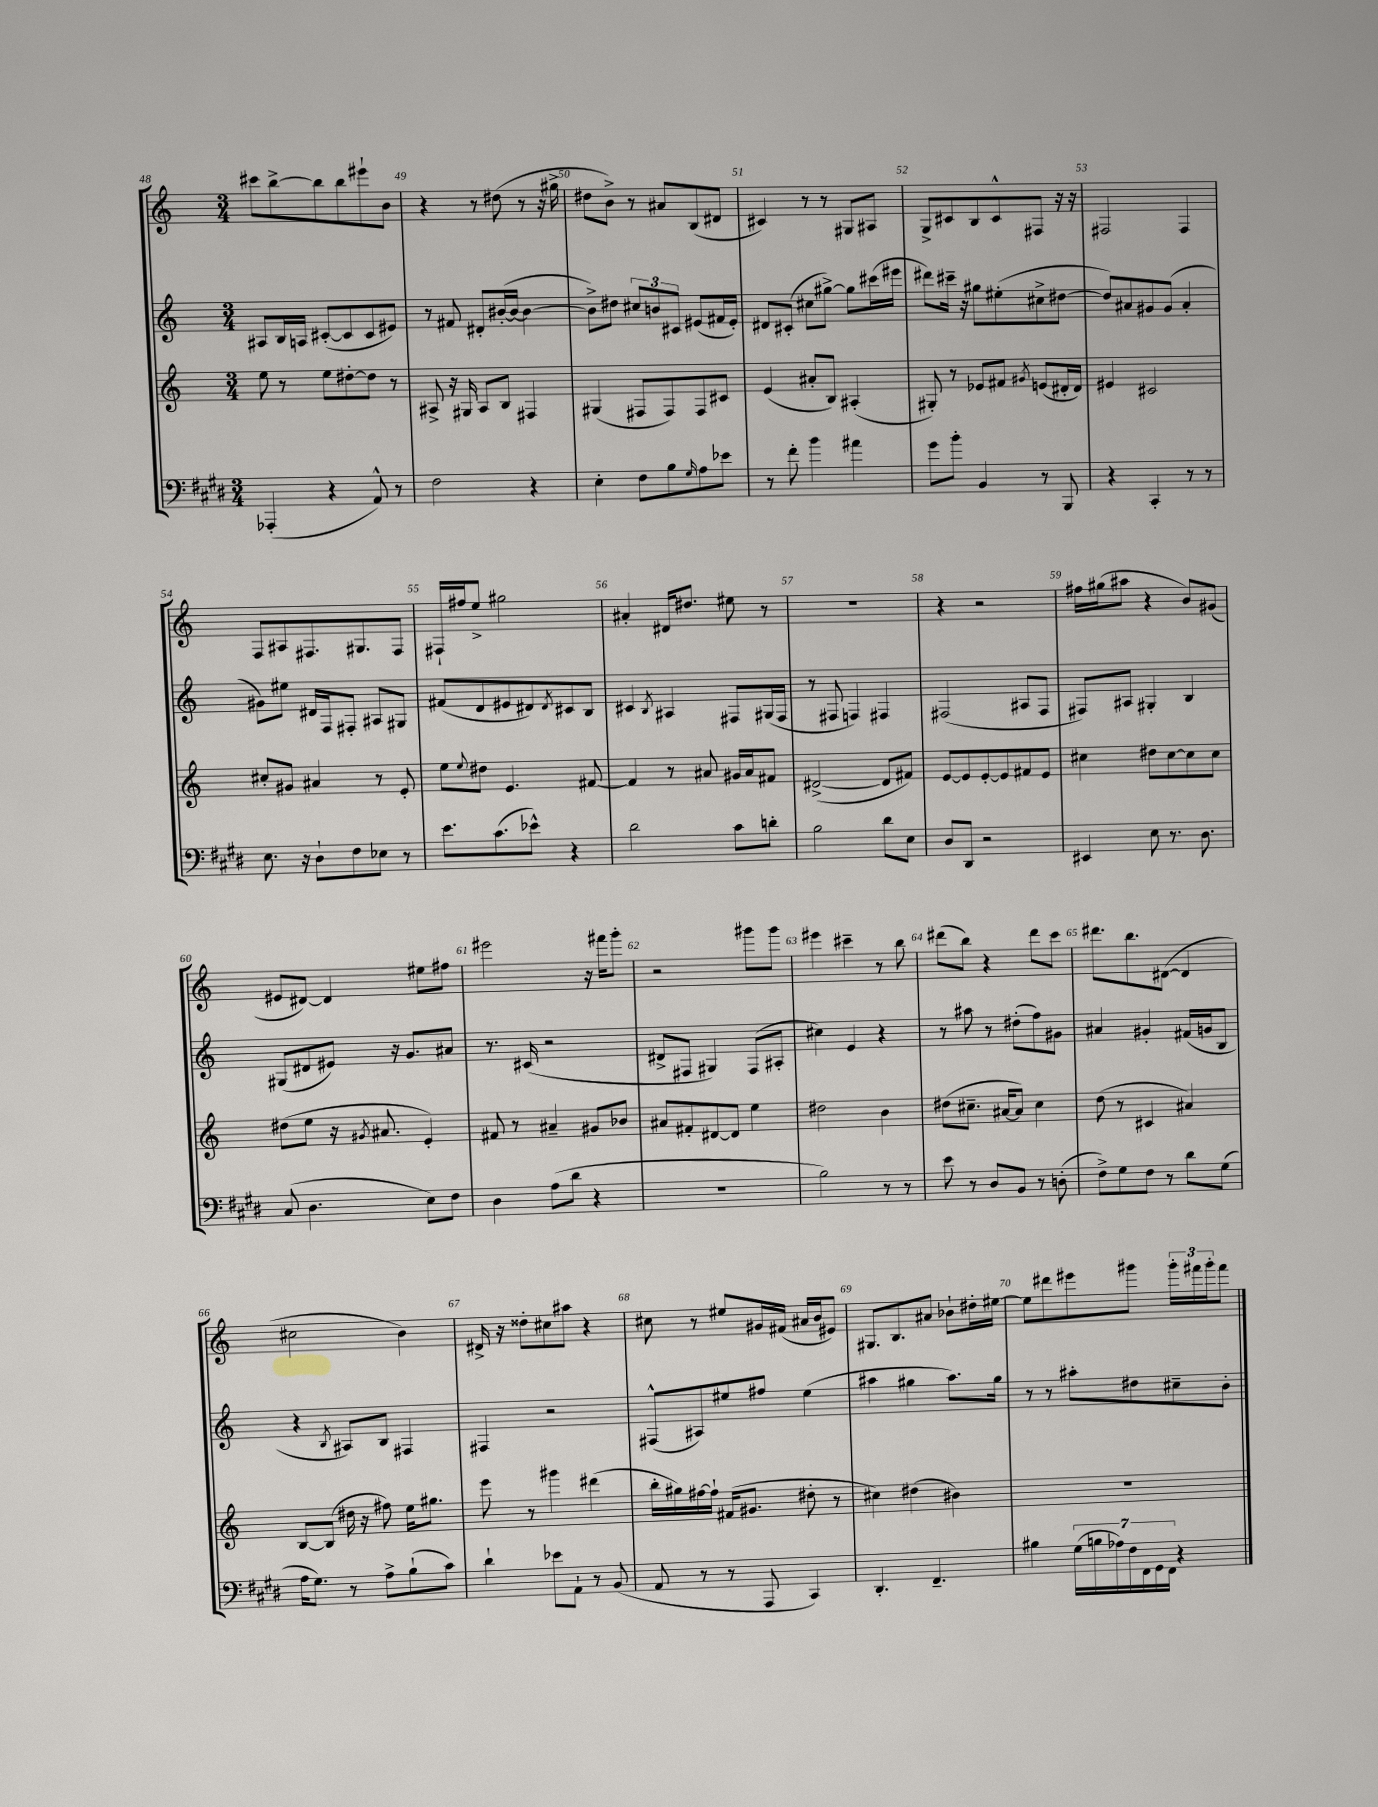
<<
\new StaffGroup <<
\new Staff = "s0" {
    \clef treble \key c \major \numericTimeSignature \time 3/4
    cis'''8 b''8~-> b''8 b''8 eis'''8-! b'8 |
    r4 r8 dis''8( r8 r16 gis''16-> |
    dis''8 b'8->) r8 ais'8 b8( dis'8 |
    cis'4) r8 r8 gis8 ais8 |
    g8-> cis'8 b8 cis'8-^ fis8 r16 r16 |
    fis2 fis4 |
    f8 ais8 fis8. gis8. fis8 |
    fis16-! fis''16 e''8-> gis''2 |
    ais'4-. dis'16 dis''8. eis''8 r8 |
    R2. |
    r4 r2 |
    fis''16 gis''16( ais''8 r4 b'8) gis'8( |
    eis'8 dis'8~) dis'4 eis''8 fis''8 |
    eis'''2 r16 fis'''16 g'''8-. |
    r2 gis'''8 gis'''8 |
    eis'''4 cis'''4-- r8 b''8 |
    dis'''8( b''8) r4 dis'''8 c'''8 |
    dis'''8. b''8. dis'8~( dis'4 |
    cis''2 b'4) |
    dis'16-> r16 disis''8-. cis''8 ais''8 r4 |
    cis''8 r8 eis''8 gis'16 fis'16( ais'16 b'16 eis'8) |
    gis8. b8. ais'8 bes'8-! dis''16-. eis''16~ |
    eis''8 dis'''8 eis'''8 gis'''8 \tuplet 3/2 { gis'''16-. fis'''16 gis'''16-. } fis'''8 \bar "|." |
}
\new Staff = "s1" {
    \clef treble \key c \major \numericTimeSignature \time 3/4
    ais8 b16 a16 cis'8~-.( cis'8 cis'8 eis'8) |
    r8 fis'8 dis'8-. bis'16~-.( bis'16~ bis'4~ |
    bis'8->) dis''8 \tuplet 3/2 { cis''8 b'8 cis'8 } eis'8( fis'16 eis'16-.) |
    dis'8 cis'8-.( cis''8 gis''8~->) gis''8 cis'''16( eis'''16 |
    dis'''8) cis'''16-- r16 gis''8 eis''8-.( cis''8-> dis''8~ |
    dis''8) ais'8 gis'8 gis'8( ais'4-. |
    gis'8) eis''8 dis'16 f16 fis8-. ais8 gis8 |
    fis'8( d'8 eis'8 dis'8) \acciaccatura { dis'8 } cis'8 b8 |
    cis'4 \acciaccatura { b8 } ais4 fis8 gis16( fis16 |
    r8 fis8 f4) fis4 |
    fis2( ais8 fis8 |
    fis8) ais8 gis4-. b4 |
    gis8( dis'8 eis'8) r16 g'8. ais'8 |
    r8. cis'16( r2 |
    dis'8-> fis8 gis4) fis8( ais8-. |
    cis''4) e'4 r4 |
    r8 ais''8 r8 dis''8-.( f''8) gis'8 |
    ais'4 gis'4-. fis'16( g'16 b8 |
    r4 \acciaccatura { b8 } ais8) b8 fis4 |
    fis4 r2 |
    fis8-^( ais8) eis''8 fis''8 eis''4( |
    ais''4 gis''4 ais''8.) gis''16 |
    r8 r8 ais''8-. dis''8 cis''8-- b'8-. \bar "|." |
}
\new Staff = "s2" {
    \clef treble \key c \major \numericTimeSignature \time 3/4
    e''8 r8 e''8 dis''8~-. dis''8 r8 |
    ais8-> r16 gis16 ais8 b8 fis4 |
    gis4( fis8 fis8) fis8 cis'8 |
    e'4( ais'8-. b8) ais4-.( |
    gis8-.) r8 ees'8 fis'8 \acciaccatura { gis'8 } e'8( dis'16-. dis'16) |
    eis'4 cis'2 |
    cis''8-. gis'8 ais'4 r8 e'8-. |
    e''8 \appoggiatura { e''8 } dis''8 e'4. fis'8~ |
    fis'4 r8 ais'8 gis'16 ais'16 fis'8 |
    dis'2~->( dis'8 fis'8) |
    e'8~ e'8 e'8~-. e'8 fis'8 e'8 |
    cis''4 dis''8 cis''8~ cis''8 cis''8 |
    dis''8( e''8 r16 \acciaccatura { gis'8 } ais'8. e'4-.) |
    fis'8 r8 ais'4-- gis'8 bes'8 |
    ais'8 fis'8-. dis'8~ dis'8 e''4 |
    dis''2 b'4 |
    dis''8( cis''8.-- ais'16~ ais'8) cis''4 |
    d''8( r8 cis'4 ais'4) |
    b8~ b8( dis''16 r16 fis''8) e''16 gis''8. |
    e'''8 r8 gis'''4 dis'''4( |
    b''16-. gis''16) fis''16~ fis''16-! fis'16( gis'8. dis''8-. r8 |
    cis''4) dis''4( bis'4) |
    R2. \bar "|." |
}
\new Staff = "s3" {
    \clef bass \key e \major \numericTimeSignature \time 3/4
    aes,,4-.( r4 a,8-^) r8 |
    fis2 r4 |
    e4-. fis8 b8 \grace { gis16 } a8 ees'8 |
    r8 fis'8-. b'4 ais'4 |
    gis'8 b'8-. b,4 r8 b,,8 |
    r4 cis,4-. r8 r8 |
    e8. r16 dis8-! fis8 ees8 r8 |
    e'8. cis'8.( ees'8-^) r4 |
    dis'2 cis'8 d'8-. |
    b2 dis'8 e8 |
    dis8 dis,8 r2 |
    eis,4 e8 r8. dis8. |
    cis8( dis4. e8) fis8 |
    dis4 a8( dis'8 r4 |
    R2. |
    b2) r8 r8 |
    e'8 r8 dis8 b,8 r8 d8-.( |
    fis8->) gis8 fis8 r8 dis'8 gis8( |
    a16 gis8.) r8 a8-> b8-!( cis'8) |
    dis'4-! ees'8 a,8-! r8 b,8( |
    a,8 r8 r8 a,,8 cis,4) |
    dis,4.-. fis,4.-- |
    bis4 \tuplet 7/4 { gis16( b16 aes16) fis16 fis,16 gis,16 fis,16 } r4 \bar "|." |
}
>>
>>
\layout { \context { \Score currentBarNumber = #48 \override BarNumber.break-visibility = ##(#f #t #t) barNumberVisibility = #all-bar-numbers-visible } }
